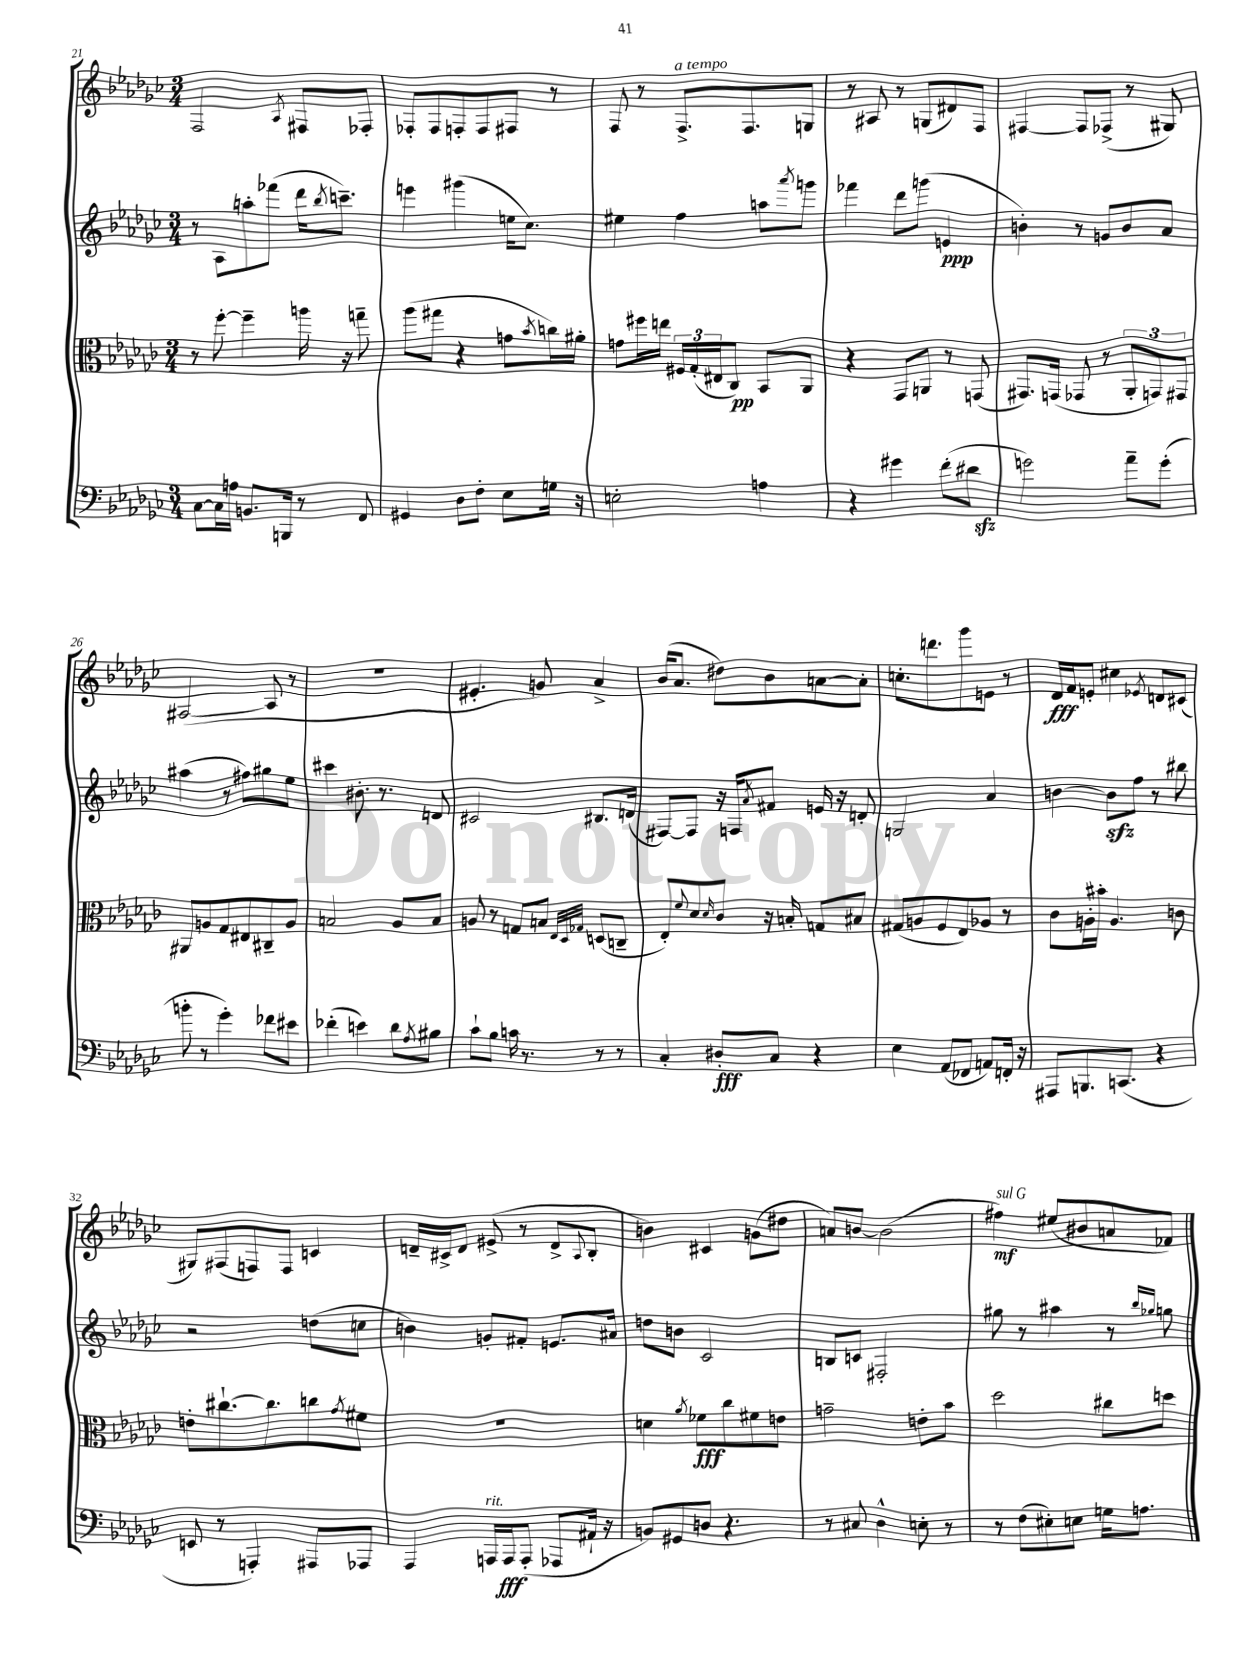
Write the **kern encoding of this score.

**kern	**dynam	**kern	**dynam	**kern	**dynam	**kern	**dynam
*part4	*part4	*part3	*part3	*part2	*part2	*part1	*part1
*staff4	*staff4	*staff3	*staff3	*staff2	*staff2	*staff1	*staff1
*clefF4	*	*clefC3	*	*clefG2	*	*clefG2	*
*k[b-e-a-d-g-c-]	*	*k[b-e-a-d-g-c-]	*	*k[b-e-a-d-g-c-]	*	*k[b-e-a-d-g-c-]	*
*M3/4	*	*M3/4	*	*M3/4	*	*M3/4	*
=21	=21	=21	=21	=21	=21	=21	=21
[8C-\L	.	8r	.	8r	.	2F/	.
16C-\L]	.	[8ff'\	.	8A-\L	.	.	.
16An\JJ	.	.	.	.	.	.	.
8.BBn/L	.	4ff~\]	.	8aan'\	.	.	.
.	.	.	.	(8fff-X\J	.	.	.
16BBBn/Jk	.	.	.	.	.	.	.
.	.	.	.	.	.	8qA-/	.
8r	.	16aan\	.	16ddd-\KL	.	8F#X/L	.
.	.	.	.	8qbb-/	.	.	.
.	.	16r	.	8.cccn~\J)	.	.	.
8FF/	.	8ggn~\	.	.	.	8F-X'/J	.
=22	=22	=22	=22	=22	=22	=22	=22
4GG#X/	.	(8aa-\L	.	4eeen\	.	8F-X'/L	.
.	.	8gg#X\J	.	.	.	8F-/	.
8D-\L	.	4r	.	(4ggg#X\	.	8Fn'/	.
8F'\J	.	.	.	.	.	8F/	.
8E-\L	.	8gn\L	.	16een\KL	.	8F#X/J	.
.	.	.	.	8.cc-\J)	.	.	.
.	.	8qb-/	.	.	.	.	.
16Gn\Jk	.	16ccn\L)	.	.	.	8r	.
16r	.	16a#X'\JJ	.	.	.	.	.
=23	=23	=23	=23	=23	=23	=23	=23
2En'\	.	8gn\L	.	4ee#X\	.	8F/	.
.	.	16ff#X\L	.	.	.	8r	.
.	.	16een\JJ	.	.	.	.	.
!	!	!	!	!	!	!LO:TX:a:i:t=a tempo	!
.	.	24F#X/LL	.	4ff\	.	8.F^/L	.
.	.	(24G-'/	.	.	.	.	.
.	.	24E#X/J	.	.	.	.	.
.	.	8C-/J)	pp	.	.	.	.
.	.	.	.	.	.	8.F/	.
4An\	.	8BB-/L	.	8aan\L	.	.	.
.	.	.	.	8qaaa-/	.	.	.
.	.	8AA-/J	.	8gggn\J	.	8Gn/J	.
=24	=24	=24	=24	=24	=24	=24	=24
4r	.	4r	.	4fff-X\	.	8r	.
.	.	.	.	.	.	8A#X/	.
4g#X\	.	8GG-/L	.	8ddd-\L	.	8r	.
.	.	8AAn/J	.	(8gggn\J	.	(8Gn/L	.
(8f'\L	.	8r	.	4en/	ppp	8d#X/)	.
8d#Xzz\J	.	(8GGn/	.	.	.	8F/J	.
=25	=25	=25	=25	=25	=25	=25	=25
2gn\)	.	8.GG#X/L)	.	4bn'\)	.	[4F#X/	.
.	.	(16GGn/Jk	.	.	.	.	.
.	.	8GG-X/	.	8r	.	8F#/L]	.
.	.	8r	.	8gn/L	.	(8F-X^/J	.
8a-~\L	.	12AA-'/L	.	8b/	.	8r	.
.	.	12GGn/)	.	.	.	.	.
(8g'\J	.	.	.	8a-/J	.	8G#X/)	.
.	.	12GG#X/J	.	.	.	.	.
!!LO:LB:g=z
=26	=26	=26	=26	=26	=26	=26	=26
8bn'\	.	8AA#X/L	.	(4aa#X\	.	([2A#X/	.
8r	.	8An/	.	.	.	.	.
4g-'\)	.	8G-/	.	8r	.	.	.
.	.	8E#X/	.	8ff#X\L)	.	.	.
8f-X\L	.	8C#X~/	.	8gg#X\	.	8A#/]	.
8e#X\J	.	8A/J	.	8ee-\J	.	8r	.
=27	=27	=27	=27	=27	=27	=27	=27
(4f-X'\	.	2Bn/	.	4ccc#X\	.	2.r	.
4en\)	.	.	.	8.b#X'\	.	.	.
.	.	.	.	8.r	.	.	.
8d-\L	.	8A-/L	.	.	.	.	.
8qA-/	.	.	.	.	.	.	.
8B#X\J	.	8B/J	.	8dn/	.	.	.
=28	=28	=28	=28	=28	=28	=28	=28
8c-`\L	.	8An/	.	2c#X/	.	4.e#X'/	.
8B-\J	.	8r	.	.	.	.	.
16cn\	.	8Gn/L	.	.	.	.	.
8.r	.	.	.	.	.	.	.
.	.	8Bn/J	.	.	.	8gn/)	.
.	.	32qqE-/LLL	.	.	.	.	.
.	.	32qqD-/	.	.	.	.	.
.	.	32qqG-X/JJJ	.	.	.	.	.
8r	.	(8Dn/L	.	8.B#X/L	.	4a-^/	.
8r	.	8Cn~/J	.	.	.	.	.
.	.	.	.	(16dn/Jk	.	.	.
=29	=29	=29	=29	=29	=29	=29	=29
4C-'/	.	8E-'/L)	.	[8F#X/L)	.	(16b-/KL	.
.	.	.	.	.	.	8.a-/J	.
.	.	8qqf/	.	.	.	.	.
.	.	8d-/	.	8F#/J]	.	.	.
.	.	16qqd-/	.	.	.	.	.
8D#X'/L	fff	8c-/J	.	16r	.	8dd#X\L)	.
.	.	.	.	16Fn/KL	.	.	.
.	.	.	.	8qa-/	.	.	.
8C-/J	.	16r	.	8f#X/J	.	8b-\	.
.	.	16Bn'/	.	.	.	.	.
4r	.	8Gn/L	.	16en/	.	[8an\	.
.	.	.	.	16r	.	.	.
.	.	8B#X/J	.	8dn'/	.	8a'\J]	.
=30	=30	=30	=30	=30	=30	=30	=30
4E-\	.	(8G#X/L	.	2Gn/	.	8.ccn'\L	.
.	.	8An/	.	.	.	.	.
.	.	.	.	.	.	8.dddn\	.
(8AA-/L	.	8F/	.	.	.	.	.
8FF-X/J	.	8E-/)	.	.	.	8ggg-\	.
8AAn/L)	.	8A-X/J	.	4a-/	.	8en\J	.
16FFn'/Jk	.	8r	.	.	.	8r	.
16r	.	.	.	.	.	.	.
=31	=31	=31	=31	=31	=31	=31	=31
8AAA#X/L	.	8c-\L	.	[4bn\	.	16d-/LL	fff
.	.	.	.	.	.	16f/J	.
8.BBBn/	.	16An'\L	.	.	.	8en'/J	.
.	.	16b#X'\JJ	.	.	.	.	.
.	.	4.A/	.	8bzz\L]	.	4cc#X\	.
(8.CCn/J	.	.	.	.	.	.	.
.	.	.	.	8ff\J	.	.	.
.	.	.	.	.	.	8qe-X/	.
4r	.	.	.	8r	.	8dn/L	.
.	.	8cn\	.	8bb#X\	.	(8c#X/J	.
!!LO:LB:g=z
=32	=32	=32	=32	=32	=32	=32	=32
8EEn/	.	8en'\L	.	2r	.	8G#X/L)	.
8r	.	[8.cc#X`\	.	.	.	(8F#X/	.
4AAAn'/)	.	.	.	.	.	8Fn/)	.
.	.	8.cc#\]	.	.	.	.	.
.	.	.	.	.	.	8F/J	.
8AAA#X/L	.	8ccn\	.	(8ddn\L	.	4cn/	.
.	.	8qg-/	.	.	.	.	.
8AAA-X/J	.	8f#X\J	.	8ccn\J	.	.	.
=33	=33	=33	=33	=33	=33	=33	=33
4AAA-/	.	2.r	.	4bn\)	.	16dn~/LL	.
.	.	.	.	.	.	16c#X^/J	.
.	.	.	.	.	.	8d/J	.
!LO:TX:a:i:t=rit.	!	!	!	!	!	!	!
16AAAn/LL	.	.	.	8gn'/L	.	(8e#X^/	.
16AAA/J	fff	.	.	.	.	.	.
(8AAA'/J	.	.	.	8f#X'/J	.	8r	.
8AAA-X/L	.	.	.	8.en/L	.	8d^/L	.
.	.	.	.	.	.	8qqA-/	.
16AA#X`/Jk	.	.	.	.	.	8B-'/J	.
16r	.	.	.	16a#X/Jk	.	.	.
=34	=34	=34	=34	=34	=34	=34	=34
8BBn/L)	.	4dn\	.	8ddn\L	.	4bn\)	.
8GG#X/	.	.	.	8bn\J	.	.	.
.	.	8qa-/	.	.	.	.	.
8Dn/J	.	8f-X\L	fff	2c-/	.	4c#X/	.
4.r	.	8cc-\	.	.	.	.	.
.	.	8f#X\	.	.	.	(8gn\L	.
.	.	8en\J	.	.	.	8dd#X\J	.
=35	=35	=35	=35	=35	=35	=35	=35
8r	.	2gn~\	.	8Bn/L	.	8an/L)	.
8C#X/	.	.	.	8cn/J	.	[8bn/J	.
4D-^^\	.	.	.	2F#X'/	.	(2b\]	.
8En'\	.	8en'\L	.	.	.	.	.
8r	.	8b-\J	.	.	.	.	.
=36	=36	=36	=36	=36	=36	=36	=36
!	!	!	!	!	!	!LO:TX:a:i:t=sul G	!
8r	.	2dd-\	.	8gg#X\	.	4ff#X\)	mf
(8F\L	.	.	.	8r	.	.	.
8E#X'\)	.	.	.	4aa#X\	.	(8ee#X/L	.
8En\J	.	.	.	.	.	8b#X/	.
16Gn\KL	.	8cc#X\L	.	8r	.	8an/	.
8.An\J	.	.	.	.	.	.	.
.	.	.	.	16qqbb-/LL	.	.	.
.	.	.	.	16qqgg-X/JJ	.	.	.
.	.	8ddn\J	.	8ggn\	.	8f-X/J)	.
==	==	==	==	==	==	==	==
*-	*-	*-	*-	*-	*-	*-	*-
